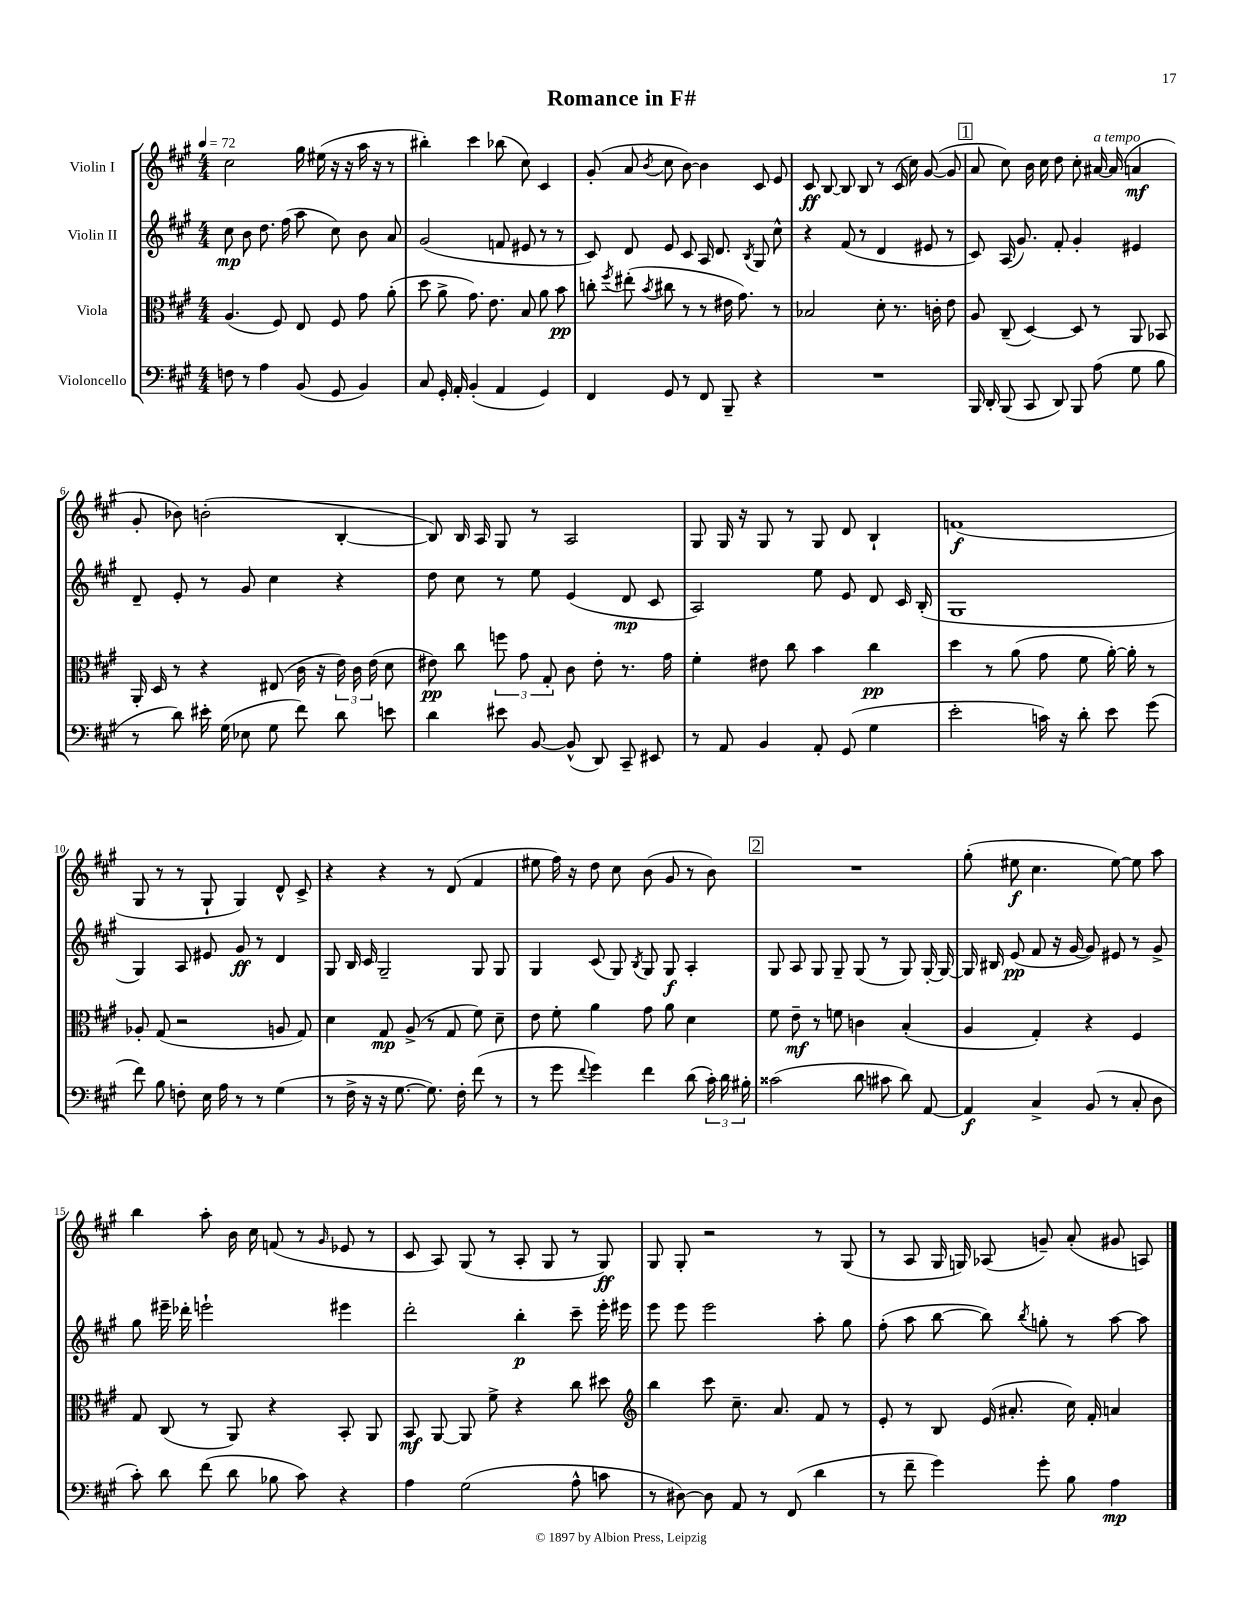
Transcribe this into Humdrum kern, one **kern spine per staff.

**kern	**dynam	**kern	**dynam	**kern	**dynam	**kern	**dynam
*part4	*part4	*part3	*part3	*part2	*part2	*part1	*part1
*staff4	*staff4	*staff3	*staff3	*staff2	*staff2	*staff1	*staff1
*I"Violoncello	*	*I"Viola	*	*I"Violin II	*	*I"Violin I	*
*clefF4	*	*clefC3	*	*clefG2	*	*clefG2	*
*k[f#c#g#]	*	*k[f#c#g#]	*	*k[f#c#g#]	*	*k[f#c#g#]	*
*M4/4	*	*M4/4	*	*M4/4	*	*M4/4	*
*MM72	*	*MM72	*	*MM72	*	*MM72	*
=1	=1	=1	=1	=1	=1	=1	=1
8Fn\	.	(4.A/	.	8cc#\	mp	2cc#\	.
8r	.	.	.	8b\	.	.	.
4A\	.	.	.	8.dd\	.	.	.
.	.	8F#/)	.	.	.	.	.
.	.	.	.	(16ff#\	.	.	.
(8BB/	.	8E/	.	8aa\	.	16gg#\	.
.	.	.	.	.	.	(16ee#X\	.
8GG#/	.	8F#/	.	8cc#\)	.	16r	.
.	.	.	.	.	.	16r	.
4BB/)	.	8g#\	.	8b\	.	16aa\	.
.	.	.	.	.	.	16r	.
.	.	(8a'\	.	8a/	.	8r	.
=2	=2	=2	=2	=2	=2	=2	=2
8C#/	.	8dd\	.	(2g#/	.	4bb#X'\)	.
16GG#'/	.	8a^\	.	.	.	.	.
16AA'/	.	.	.	.	.	.	.
(4BB'/	.	8.g#\)	.	.	.	4ccc#\	.
.	.	8.e\	.	.	.	.	.
4AA/	.	.	.	8fn/	.	(8bb-X\	.
.	.	8B/	.	8e#X/	.	8cc#\)	.
4GG#/)	.	8a\	.	8r	.	4c#/	.
.	.	8b\	pp	8r	.	.	.
=3	=3	=3	=3	=3	=3	=3	=3
4FF#/	.	8ccn'\	.	8c#/)	.	(8g#'/	.
.	.	8qff#/	.	.	.	.	.
.	.	(8ee#X'\	.	8d/	.	8a/	.
.	.	8qb/	.	.	.	8qb/	.
8GG#/	.	8cc#X\	.	8e/	.	8cc#\	.
8r	.	8r	.	8c#/	.	[8b\)	.
8FF#/	.	8r	.	16A/	.	4b\]	.
.	.	.	.	8.d/	.	.	.
8BBB~/	.	16e#X\	.	.	.	.	.
.	.	8.g#\)	.	.	.	.	.
.	.	.	.	8qB/	.	.	.
4r	.	.	.	8G#/	.	8c#/	.
.	.	8r	.	8cc#^^\	.	8e/	.
=4	=4	=4	=4	=4	=4	=4	=4
1r	.	2B-X/	.	4r	.	8c#/	ff
.	.	.	.	.	.	[8B/	.
.	.	.	.	(8f#/	.	8B/]	.
.	.	.	.	8r	.	8B/	.
.	.	8d'\	.	4d/	.	8r	.
.	.	8.r	.	.	.	(16c#/	.
.	.	.	.	.	.	16cc#\)	.
.	.	.	.	8e#X/	.	([8g#/	.
.	.	16cn'\	.	.	.	.	.
.	.	8e\	.	8r	.	8g#/]	.
!!LO:REH:place=s1:t=1
=5	=5	=5	=5	=5	=5	=5	=5
16BBB/	.	8A/	.	8c#/)	.	8a/	.
16DD'/	.	.	.	.	.	.	.
(8BBB/	.	(8C#~/	.	(16A/	.	8cc#\)	.
.	.	.	.	8.g#/)	.	.	.
8CC#/	.	[4D/)	.	.	.	16b\	.
.	.	.	.	.	.	16cc#\	.
8DD/)	.	.	.	8f#'/	.	8dd\	.
8BBB/	.	8D/]	.	4g#'/	.	8cc#'\	.
!	!	!	!	!	!	!LO:TX:a:i:t=a tempo	!
(8A\	.	8r	.	.	.	[16a#X/	.
.	.	.	.	.	.	(16a#/]	.
8G#\	.	8AA/	.	4e#X/	.	4an/	mf
8B\	.	8BB-X/	.	.	.	.	.
!!LO:LB:g=z
=6	=6	=6	=6	=6	=6	=6	=6
8r	.	16AA'/	.	8d~/	.	8g#'/	.
.	.	16D/	.	.	.	.	.
8d\)	.	8r	.	8e'/	.	8b-X\)	.
16e#X'\	.	4r	.	8r	.	(2bn'\	.
(16G#\	.	.	.	.	.	.	.
8E-X\	.	.	.	8g#/	.	.	.
8G#\	.	(8E#X/	.	4cc#\	.	.	.
8f#\)	.	16c#\	.	.	.	.	.
.	.	16r	.	.	.	.	.
8d\	.	24e\)	.	4r	.	[4B'/	.
.	.	24c#\	.	.	.	.	.
.	.	(24e\	.	.	.	.	.
8en\	.	8d\	.	.	.	.	.
=7	=7	=7	=7	=7	=7	=7	=7
4d\	.	8e#X\)	pp	8dd\	.	8B/])	.
.	.	8cc#\	.	8cc#\	.	16B/	.
.	.	.	.	.	.	16A/	.
8e#X\	.	12ffn\	.	8r	.	8G#/	.
.	.	12g#\	.	.	.	.	.
[8BB/	.	.	.	8ee\	.	8r	.
.	.	12G#'/	.	.	.	.	.
(8BB^^/]	.	8c#\	.	(4e/	.	2A/	.
8DD/)	.	8e#'\	.	.	.	.	.
8CC#~/	.	8.r	.	8d/	mp	.	.
8EE#X/	.	.	.	8c#/	.	.	.
.	.	16g#\	.	.	.	.	.
=8	=8	=8	=8	=8	=8	=8	=8
8r	.	4f#'\	.	2A/)	.	8G#/	.
8AA/	.	.	.	.	.	16G#/	.
.	.	.	.	.	.	16r	.
4BB/	.	8e#X\	.	.	.	8G#/	.
.	.	8cc#\	.	.	.	8r	.
8AA'/	.	4b\	.	8ee\	.	8G#/	.
(8GG#/	.	.	.	8e/	.	8d/	.
4G#\	.	4cc#\	pp	8d/	.	4B`/	.
.	.	.	.	16c#/	.	.	.
.	.	.	.	(16B'/	.	.	.
=9	=9	=9	=9	=9	=9	=9	=9
2e'\	.	4dd\	.	1G#	.	(1fn	f
.	.	8r	.	.	.	.	.
.	.	(8a\	.	.	.	.	.
16cn\)	.	8g#\	.	.	.	.	.
16r	.	.	.	.	.	.	.
8d'\	.	8f#\	.	.	.	.	.
8e\	.	[16a'\)	.	.	.	.	.
.	.	16a'\]	.	.	.	.	.
(8g#\	.	8r	.	.	.	.	.
!!LO:LB:g=z
=10	=10	=10	=10	=10	=10	=10	=10
8f#\)	.	8A-X'/	.	4G#/)	.	8G#/	.
8B\	.	(8G#/	.	.	.	8r	.
8Fn'\	.	2r	.	8A/	.	8r	.
16E\	.	.	.	8e#X/	.	8G#`/	.
16A\	.	.	.	.	.	.	.
8r	.	.	.	8g#/	ff	4G#/)	.
8r	.	.	.	8r	.	.	.
(4G#\	.	8An/	.	4d/	.	8d^^/	.
.	.	8G#/)	.	.	.	8c#^/	.
=11	=11	=11	=11	=11	=11	=11	=11
8r	.	4d\	.	8G#/	.	4r	.
16F#^\	.	.	.	16B/	.	.	.
16r	.	.	.	16c#/	.	.	.
16r	.	8G#/	mp	2G#~/	.	4r	.
[8.G#\	.	.	.	.	.	.	.
.	.	(8A^/	.	.	.	.	.
8.G#\])	.	8r	.	.	.	8r	.
.	.	8G#/	.	.	.	(8d/	.
16F#'\	.	.	.	.	.	.	.
(8f#\	.	8f#\)	.	8G#/	.	4f#/	.
8r	.	8d~\	.	8G#/	.	.	.
=12	=12	=12	=12	=12	=12	=12	=12
8r	.	8e\	.	4G#/	.	8ee#X\	.
8g#\	.	8f#'\	.	.	.	16ff#\)	.
.	.	.	.	.	.	16r	.
8qqf#/	.	.	.	.	.	.	.
4g#\)	.	4a\	.	(8c#/	.	8dd\	.
.	.	.	.	8G#/)	.	8cc#\	.
.	.	.	.	8qB/	.	.	.
4f#\	.	8g#\	.	8G#/	.	(8b\	.
.	.	8a\	.	8G#/	f	8g#/	.
(8d\	.	4d\	.	4A'/	.	8r	.
24c#'\)	.	.	.	.	.	8b\)	.
24d\	.	.	.	.	.	.	.
24B#X'\	.	.	.	.	.	.	.
!!LO:REH:place=s1:t=2
=13	=13	=13	=13	=13	=13	=13	=13
(2c##X\	.	8f#\	.	8G#/	.	1r	.
.	.	8e~\	mf	8A/	.	.	.
.	.	8r	.	8G#/	.	.	.
.	.	8fn\	.	8G#~/	.	.	.
8d\	.	4cn\	.	(8G#/	.	.	.
8c#X\	.	.	.	8r	.	.	.
8d\)	.	(4B'/	.	8G#/)	.	.	.
[8AA/	.	.	.	[16G#'/	.	.	.
.	.	.	.	16G#/_	.	.	.
=14	=14	=14	=14	=14	=14	=14	=14
4AA/]	f	4A/	.	16G#/]	.	(8gg#'\	.
.	.	.	.	16B#X/	.	.	.
.	.	.	.	(8e/	pp	8ee#X\	f
4C#^/	.	4G#'/)	.	8f#/	.	4.cc#\	.
.	.	.	.	16r	.	.	.
.	.	.	.	[16g#/	.	.	.
(8BB/	.	4r	.	8g#/])	.	.	.
8r	.	.	.	8e#X/	.	[8ee#\)	.
8C#'/	.	4F#/	.	8r	.	8ee#\]	.
8D\	.	.	.	8g#^/	.	8aa\	.
!!LO:LB:g=z
=15	=15	=15	=15	=15	=15	=15	=15
8c#'\)	.	8G#/	.	8gg#\	.	4bb\	.
8d\	.	(8C#/	.	16eee#X~\	.	.	.
.	.	.	.	16ddd-X'\	.	.	.
(8f#\	.	8r	.	2eeen`\	.	8aa'\	.
8d\	.	8AA/)	.	.	.	16b\	.
.	.	.	.	.	.	16cc#\	.
8B-X\	.	4r	.	.	.	(8fn/	.
8c#\)	.	.	.	.	.	8r	.
.	.	.	.	.	.	16qqg#/	.
4r	.	8BB'/	.	4eee#X\	.	8e-X/	.
.	.	8AA/	.	.	.	8r	.
=16	=16	=16	=16	=16	=16	=16	=16
4A\	.	8BB/	mf	2ddd'\	.	8c#/	.
.	.	[8AA/	.	.	.	8A/)	.
(2G#\	.	8AA/]	.	.	.	(8G#/	.
.	.	8f#^\	.	.	.	8r	.
.	.	4r	.	4bb'\	p	8A'/	.
.	.	.	.	.	.	8G#/	.
8A^^\	.	8cc#\	.	8ccc#~\	.	8r	.
8cn\	.	8dd#X\	.	16eee'\	.	8G#/)	ff
.	.	.	.	16eee#X\	.	.	.
=17	=17	=17	=17	=17	=17	=17	=17
*	*	*clefG2	*	*	*	*	*
8r	.	4bb\	.	8eee\	.	8G#/	.
[8D#X\)	.	.	.	8eee\	.	8G#'/	.
8D#\]	.	8ccc#\	.	2eee\	.	2r	.
8AA/	.	8.cc#~\	.	.	.	.	.
8r	.	.	.	.	.	.	.
.	.	8.a/	.	.	.	.	.
(8FF#/	.	.	.	.	.	.	.
4d\	.	8f#/	.	8aa'\	.	8r	.
.	.	8r	.	8gg#\	.	(8G#/	.
=18	=18	=18	=18	=18	=18	=18	=18
8r	.	8e'/	.	(8ff#'\	.	8r	.
8f#~\	.	8r	.	8aa\	.	8A/	.
4g#\)	.	8B/	.	[8bb\	.	16G#/	.
.	.	.	.	.	.	16Gn/)	.
.	.	(16e/	.	8bb\])	.	(8A-X/	.
.	.	8.a#X'/	.	.	.	.	.
.	.	.	.	8qbb/	.	.	.
8g#'\	.	.	.	8ggn'\	.	8gn~/)	.
8B\	.	16cc#\)	.	8r	.	(8a'/	.
.	.	16f#'/	.	.	.	.	.
4A\	mp	4an/	.	[8aa\	.	8g#X/	.
.	.	.	.	8aa\]	.	8An/)	.
==	==	==	==	==	==	==	==
*-	*-	*-	*-	*-	*-	*-	*-
